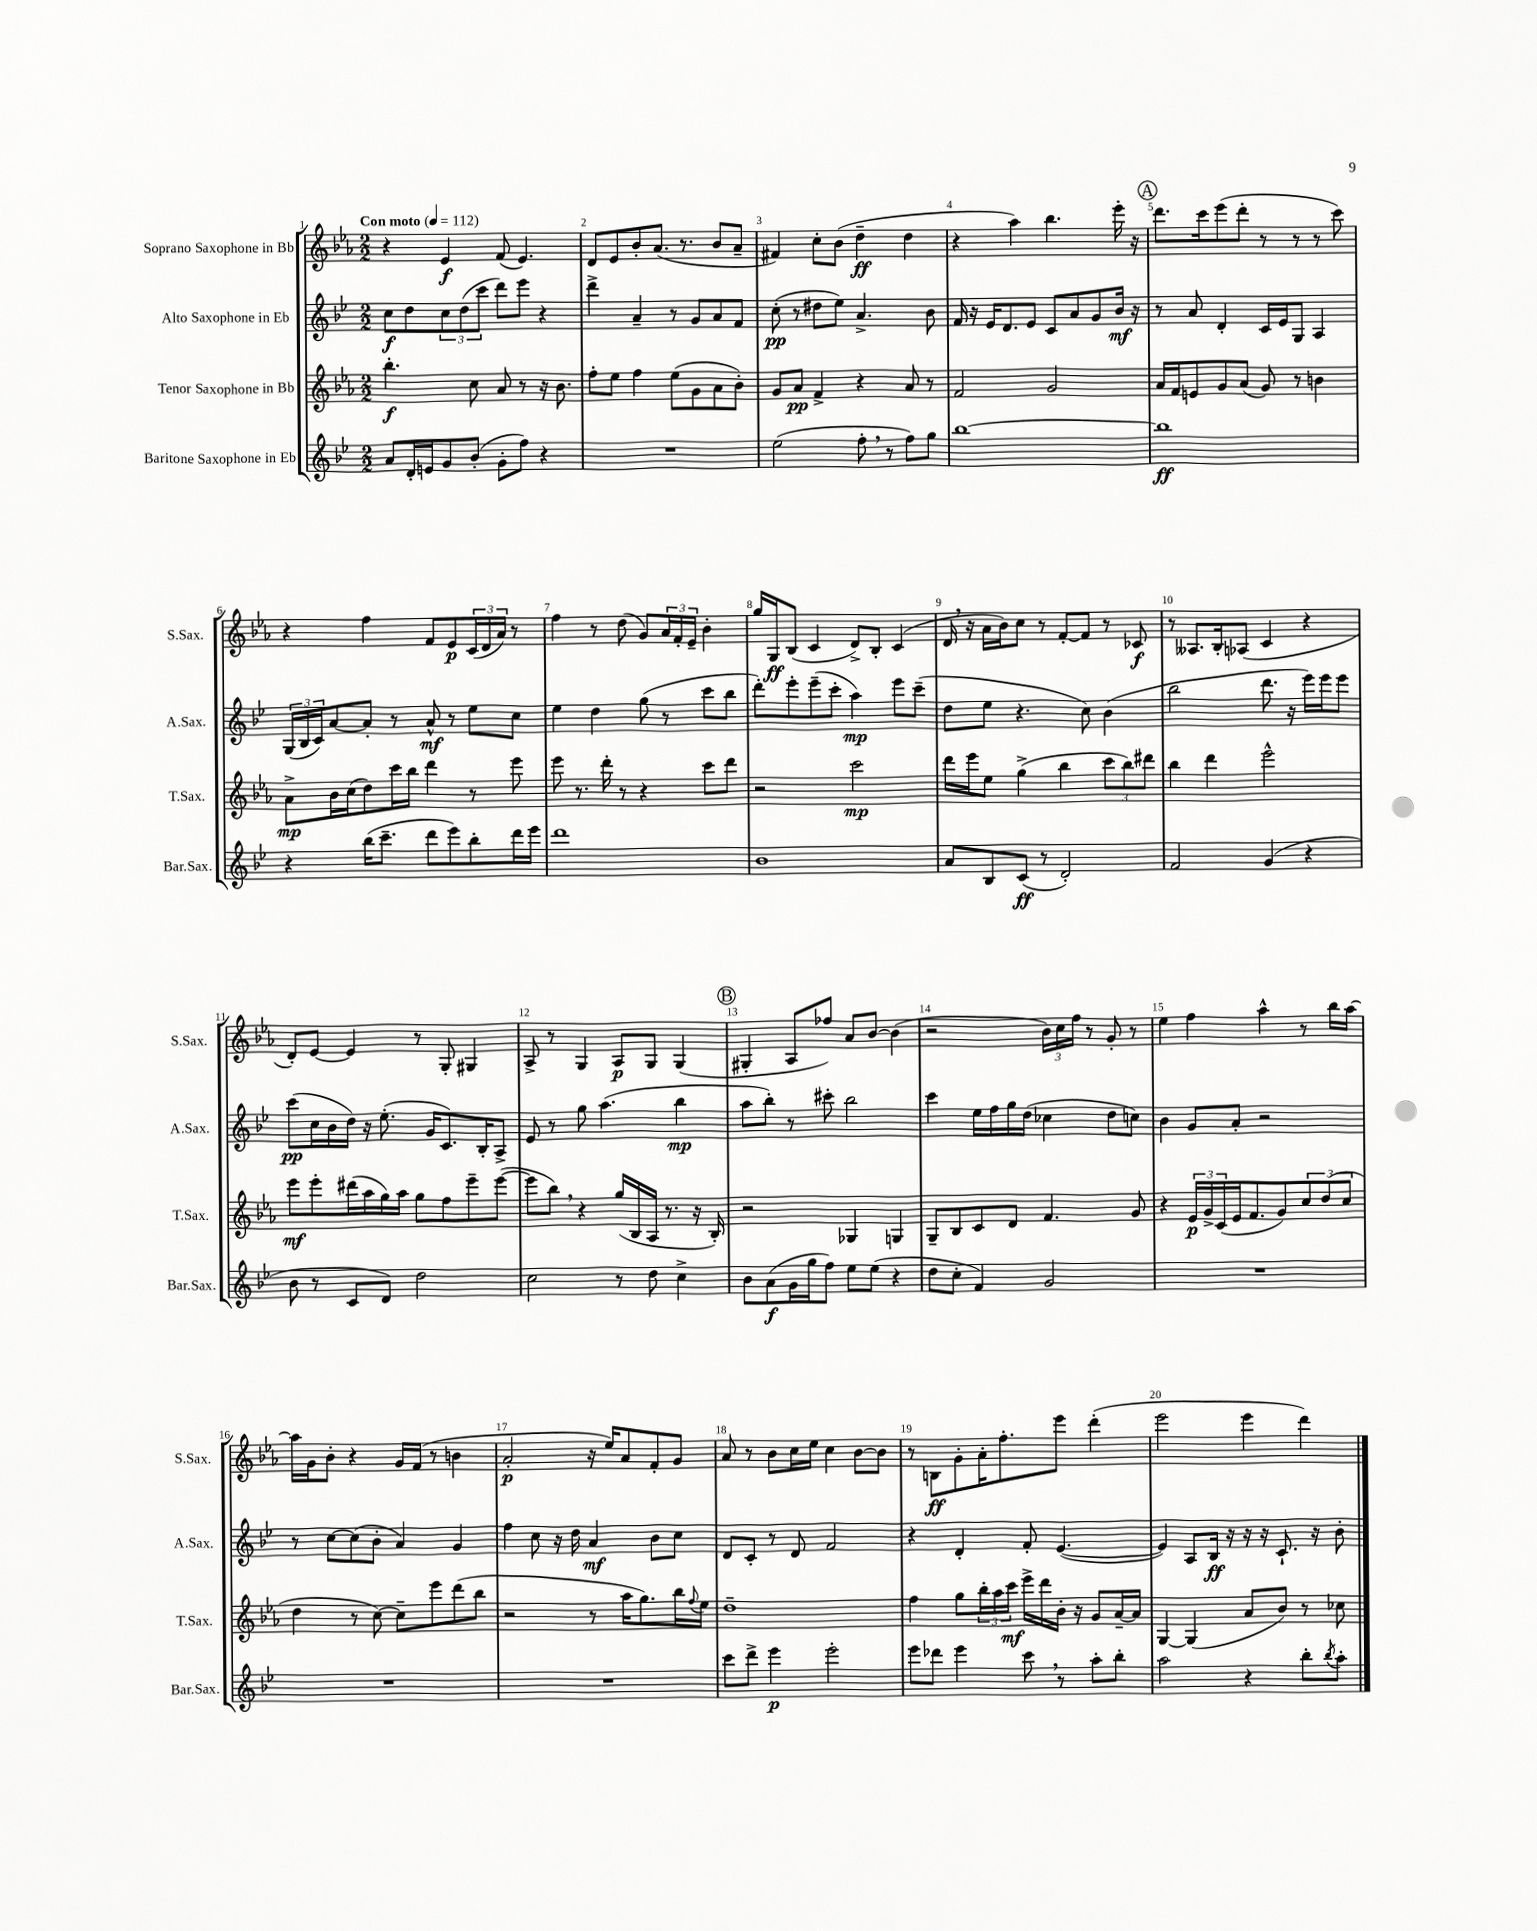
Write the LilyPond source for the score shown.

<<
\new StaffGroup <<
\new Staff = "s0" \with { instrumentName = "Soprano Saxophone in Bb" shortInstrumentName = "S.Sax." } {
    \clef treble \key ees \major \numericTimeSignature \time 2/2 \tempo "Con moto" 4 = 112
    r4 ees'4\f f'8( ees'4.) |
    d'8 ees'8 bes'8-. aes'8.( r8. bes'8 aes'8-- |
    fis'4) c''8-. bes'8( d''4--\ff d''4 |
    r4 aes''4) bes''4. ees'''16-. r16 |
    \mark \markup { \circle "A" } d'''8. c'''16 ees'''8( d'''8-. r8 r8 r8 c'''8) |
    r4 f''4 f'8 ees'8\p \tuplet 3/2 { c'16( d'16 aes'16) } r8 |
    f''4 r8 d''8( g'8) \tuplet 3/2 { aes'16 f'16-. ees'16-- } bes'4-. |
    g''16 g16\ff bes8( c'4 d'8->) bes8-. c'4( |
    d'16 \breathe r16 aes'16 bes'16) c''8 r8 f'8~-. f'8 r8 ces'8\f |
    r8 aeses8. bes16-. aes8( c'4 r4 |
    d'8-.) ees'8~ ees'4 r8 g8-. gis4 |
    aes8-> r8 g4 aes8\p g8 g4( |
    \mark \markup { \circle "B" } gis4-. aes8 fes''8) aes'8 bes'8~ bes'4( |
    r2 \tuplet 3/2 { bes'16) c''16 f''16 } r8 g'8-. r8 |
    ees''4 f''4 aes''4-^ r8 bes''16 aes''16~ |
    aes''16 g'16 bes'8-. r4 g'16 f'16( r8 b'4 |
    aes'2-.\p r16 ees''16) aes'8 f'8-. g'8 |
    aes'8 r8 bes'8 c''16 ees''16 c''4 bes'8~ bes'8 |
    r8 b8\ff g'8-. aes'16-. f''8.-. ees'''8 d'''4-.( |
    ees'''2 ees'''4 d'''4) \bar "|." |
}
\new Staff = "s1" \with { instrumentName = "Alto Saxophone in Eb" shortInstrumentName = "A.Sax." } {
    \clef treble \key bes \major \numericTimeSignature \time 2/2
    c''8\f d''8 \tuplet 3/2 { c''8 d''8( c'''8 } d'''8) ees'''8 r4 |
    d'''4-> a'4-- r8 g'8 a'8 f'8 |
    c''8-.\pp( r8 dis''8 ees''8) a'4.-> bes'8 |
    f'16 r16 ees'16 d'8. ees'8 c'8 a'8 g'8 bes'16\mf r16 |
    \mark \markup { \circle "A" } r8 a'8 d'4-. c'16 ees'16 g8 a4 |
    \tuplet 3/2 { g16( bes16 c'16) } a'8~ a'8-. r8 a'8-^\mf r8 ees''8 c''8 |
    ees''4 d''4 g''8( r8 c'''8 bes''8 |
    d'''8-.) ees'''8-. ees'''8--( c'''8-. a''4\mp) ees'''8 c'''8--( |
    d''8 ees''8 r4. c''8) bes'4( |
    bes''2 d'''8. r16 ees'''16) ees'''16 ees'''8 |
    c'''8\pp( c''16 bes'16 d''16) r16 ees''8.-.( g'16 c'8.) bes16-. a8-> |
    ees'8 r8 g''8 a''4.( bes''4\mp |
    \mark \markup { \circle "B" } a''8 bes''8-.) r8 cis'''8-. bes''2 |
    c'''4 ees''16 f''16 g''16 d''16( ces''4 d''8 c''8) |
    bes'4 g'8 a'8-. r2 |
    r8 c''8~ c''8( bes'8-. a'4) g'4 |
    f''4 c''8 r16 d''16 a'4\mf bes'8 c''8 |
    d'8 c'8-. r8 d'8 f'2 |
    r4 d'4-. f'8-. ees'4.~( |
    ees'4) a8 bes16\ff r16 r16 r16 c'8.-! r16 bes'8-. \bar "|." |
}
\new Staff = "s2" \with { instrumentName = "Tenor Saxophone in Bb" shortInstrumentName = "T.Sax." } {
    \clef treble \key ees \major \numericTimeSignature \time 2/2
    bes''4.-.\f c''8 aes'8 r8 r16 bes'8. |
    f''8-. ees''8 f''4 ees''8( g'8 aes'8 bes'8-.) |
    g'8 aes'8\pp f'4-> r4 aes'8 r8 |
    f'2 g'2 |
    \mark \markup { \circle "A" } aes'16 f'16 e'8 g'8 aes'8( g'8) r8 b'4 |
    aes'8->\mp bes'16 c''16( d''8) c'''16 bes''16 d'''4 r8 ees'''8 |
    ees'''8 r8. d'''16-. r8 r4 c'''8 d'''8 |
    r2 c'''2\mp |
    d'''16 ees'''16 ees''8 g''4->( bes''4 \tuplet 3/2 { c'''8 bes''8) dis'''8 } |
    bes''4 d'''4 ees'''2-^ |
    ees'''8\mf ees'''8-. dis'''16( aes''16 g''16) aes''16 g''8 f''8 ees'''8-- ees'''8~( |
    ees'''8 bes''8) \breathe r4 g''16( bes16 aes16 r8. r16 bes16-.) |
    \mark \markup { \circle "B" } r2 ges4 g4 |
    g8-- bes8 c'8 d'8 f'4. g'8 |
    r4 \tuplet 3/2 { ees'16\p g'16-> c'16( } ees'16 f'8. g'8) \tuplet 3/2 { c''8 d''8( c''8 } |
    d''4 r8 c''8~) c''8-- ees'''8 d'''8( bes''8 |
    r2 r8 aes''16 g''8.) bes''16 \appoggiatura { f''8 } ees''16 |
    d''1-- |
    f''4 g''8 \tuplet 3/2 { bes''16-. aes''16 c'''16\mf } ees'''16-> d'''16 bes'16-. r16 g'8 aes'16~-- aes'16 |
    g4~ g4( aes'8 bes'8) r8 ces''8 \bar "|." |
}
\new Staff = "s3" \with { instrumentName = "Baritone Saxophone in Eb" shortInstrumentName = "Bar.Sax." } {
    \clef treble \key bes \major \numericTimeSignature \time 2/2
    a'8 d'16-. e'16 g'8 bes'8-.( g'8-. f''8) r4 |
    R1 |
    ees''2( f''8-. \breathe r8 f''8) g''8 |
    bes''1~ |
    \mark \markup { \circle "A" } bes''1\ff |
    r4 bes''16( c'''8.-- d'''8 ees'''8) bes''8-. d'''16 ees'''16 |
    d'''1 |
    bes'1 |
    a'8 bes8 c'8\ff( r8 d'2-.) |
    f'2 g'4( r4 |
    bes'8 r8 c'8 d'8) d''2 |
    c''2 r8 d''8 c''4-> |
    \mark \markup { \circle "B" } bes'8 a'8\f( g'16 g''16 f''8) ees''8 ees''8( r4 |
    d''8 c''8-. f'4) g'2 |
    R1 |
    R1 |
    R1 |
    c'''8 d'''8-> ees'''4\p ees'''2-. |
    ees'''8 des'''8 ees'''4 c'''8 \breathe r8 a''8-. bes''8-. |
    a''2 r4 bes''8-. \acciaccatura { bes''8 } a''8-. \bar "|." |
}
>>
>>
\layout { \context { \Score \override BarNumber.break-visibility = ##(#f #t #t) barNumberVisibility = #all-bar-numbers-visible } }
